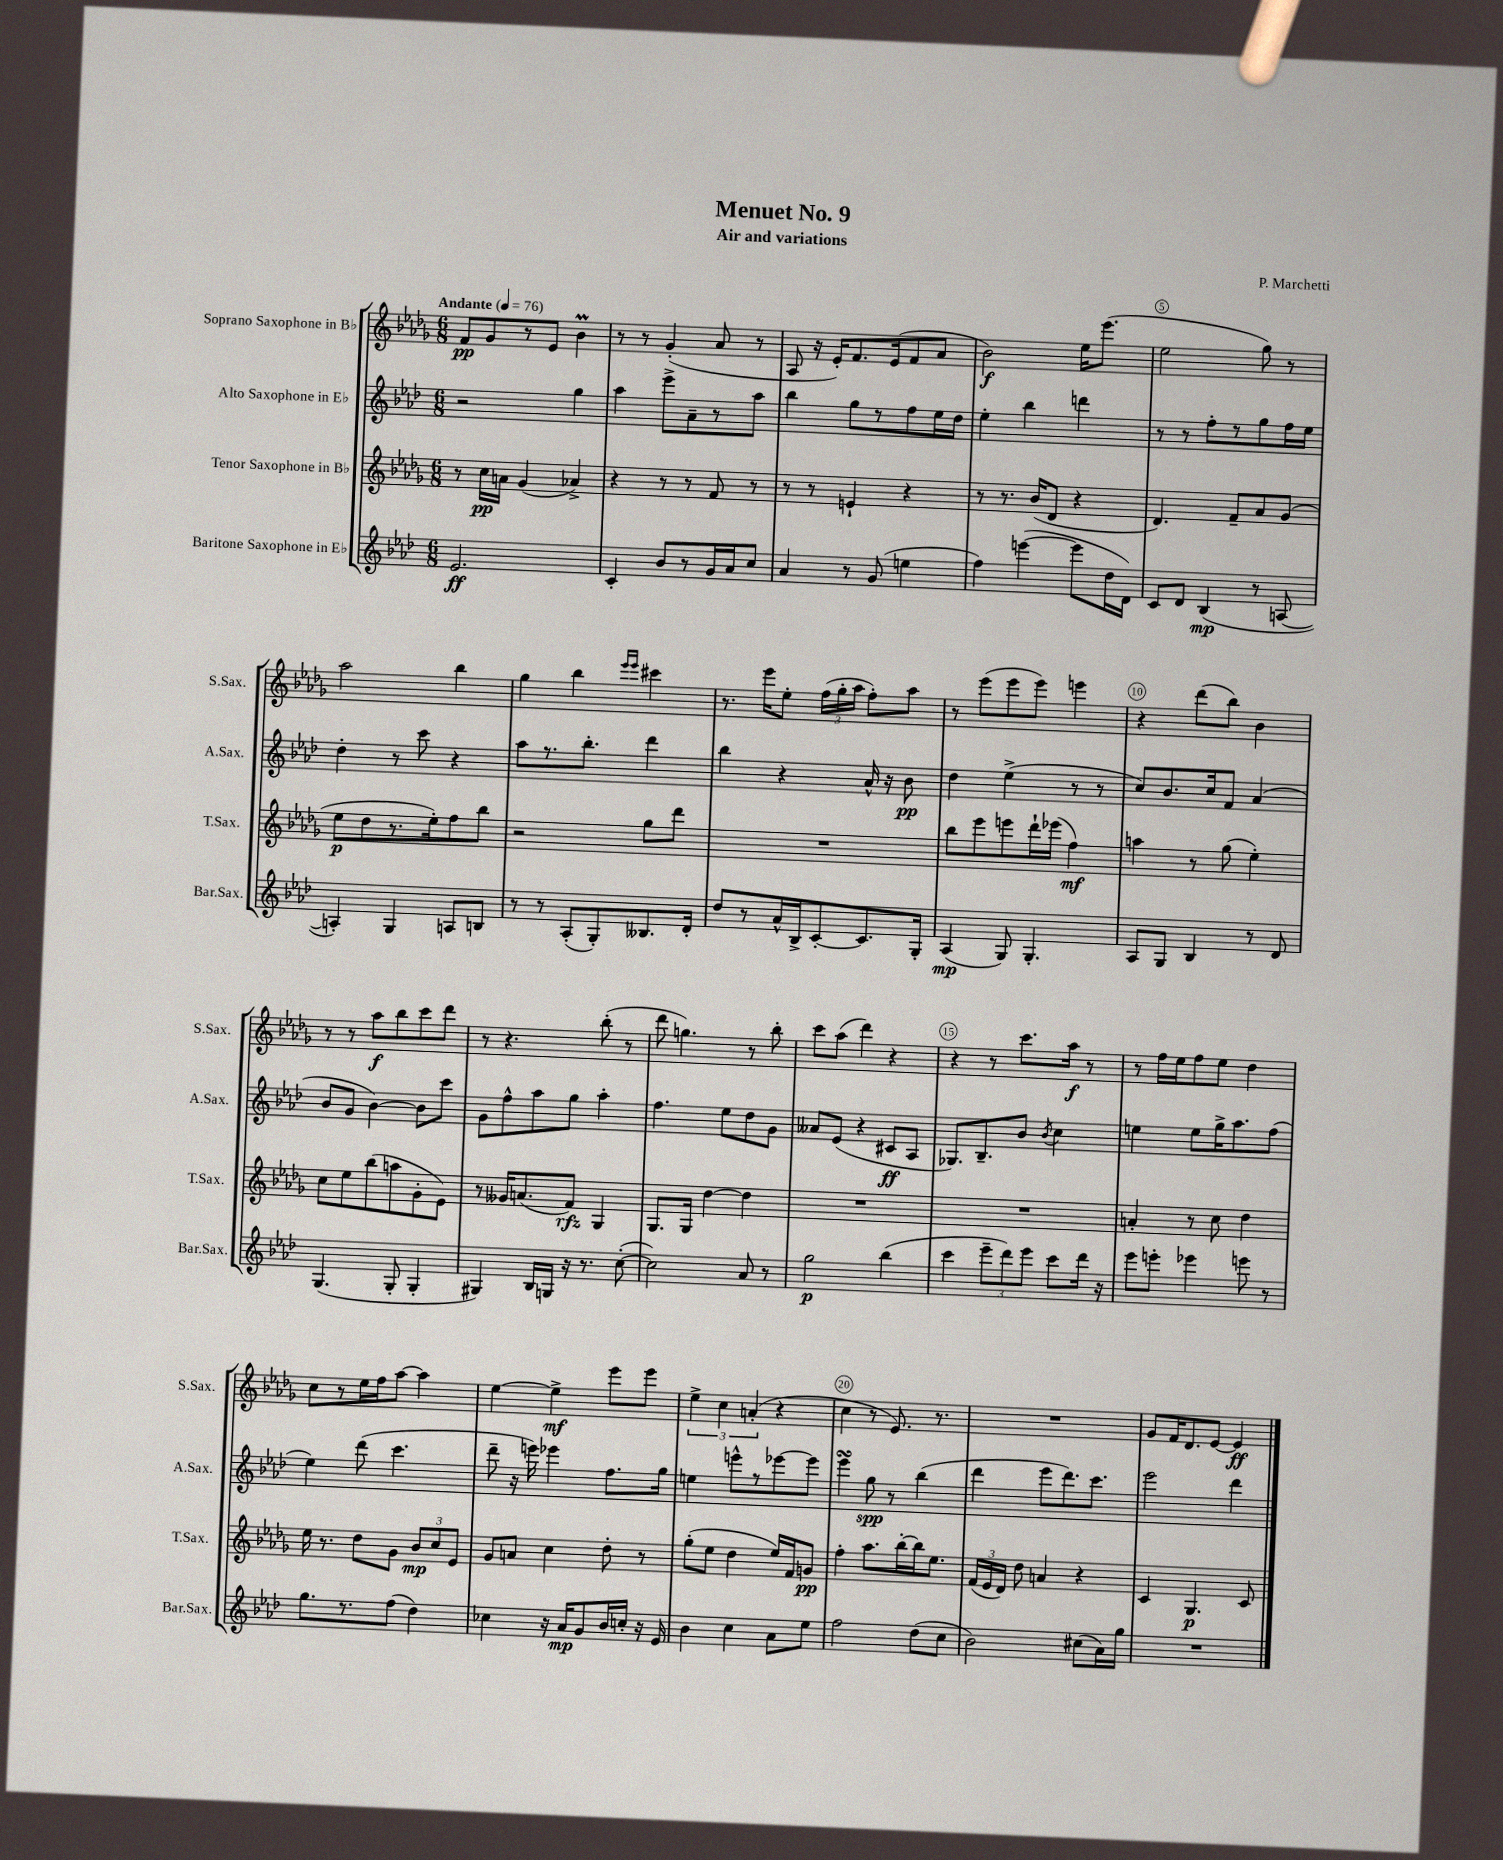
\header { title = "Menuet No. 9" composer = "P. Marchetti" subtitle = "Air and variations" }
<<
\new StaffGroup <<
\new Staff = "s0" \with { instrumentName = "Soprano Saxophone in Bb" shortInstrumentName = "S.Sax." } {
    \clef treble \key des \major \numericTimeSignature \time 6/8 \tempo "Andante" 4 = 76
    \autoBeamOff f'8[\pp ges'8 r8 ees'8] bes'4\prall |
    r8 r8 ges'4-.( aes'8 r8 |
    aes8 r16 ees'16[-.) f'8. ees'16( f'8 aes'8] |
    bes'2\f) ees''16[ ees'''8.]( |
    ees''2 ges''8) r8 |
    aes''2 bes''4 |
    ges''4 bes''4 \grace { ees'''16[ ees'''16] } cis'''4 |
    r8. ees'''16[ ees''8]-. \tuplet 3/2 { f''16[( ges''16-. aes''16] } f''8[-.) aes''8] |
    r8 ees'''8[( ees'''8 ees'''8]) e'''4 |
    r4 des'''8[( bes''8]) bes'4 |
    r8 r8 aes''8[\f bes''8 c'''8 des'''8] |
    r8 r4. bes''8-.( r8 |
    des'''8 g''4.) r8 bes''8-. |
    c'''8[ aes''8]( des'''4) r4 |
    r4 r8 c'''8.[ aes''16]\f r8 |
    r8 f''16[ ees''16 f''8 ees''8] des''4 |
    c''8[ r8 ees''16 f''16 aes''8]~ aes''4 |
    ees''4~ ees''4->\mf ees'''8[ ees'''8] |
    \tuplet 3/2 { ees''4-> c''4 a'4-.( } r4 |
    c''4 r8 ees'8.) r8. |
    R2. |
    ges'8[ f'16 des'8. ees'8]~ ees'4\ff \bar "|." |
}
\new Staff = "s1" \with { instrumentName = "Alto Saxophone in Eb" shortInstrumentName = "A.Sax." } {
    \clef treble \key aes \major \numericTimeSignature \time 6/8
    \autoBeamOff r2 g''4 |
    aes''4 ees'''8[-> aes'8-- r8 aes''8] |
    bes''4 g''8[ r8 f''8 ees''16 des''16] |
    ees''4-. bes''4 d'''4 |
    r8 r8 f''8[-. r8 g''8 f''16 ees''16] |
    des''4-. r8 c'''8 r4 |
    aes''8[ r8. bes''8.]-. des'''4 |
    bes''4 r4 aes'16-^ r16 bes'8\pp |
    des''4 ees''4->( r8 r8 |
    c''8[) bes'8. c''16 f'8] aes'4( |
    bes'8[ g'8] bes'4~) bes'8[ c'''8] |
    g'8[ f''8-^ aes''8 g''8] aes''4-. |
    f''4. ees''8[ des''8 g'8] |
    aeses'8[ ees'8]( r4 cis'8[\ff aes8] |
    ges8.[) bes8.-- bes'8] \acciaccatura { bes'8 } c''4 |
    e''4 e''8[ g''16-> aes''8. f''8]( |
    ees''4) des'''8( c'''4. |
    des'''8-- r16 e'''16) ees'''4 f''8.[ g''16] |
    e''4 e'''8[-^ r8 ees'''8~ ees'''8] |
    ees'''4\turn g''8\spp r8 bes''4( |
    des'''4 ees'''8[ des'''8.) c'''8.] |
    ees'''2 des'''4 \bar "|." |
}
\new Staff = "s2" \with { instrumentName = "Tenor Saxophone in Bb" shortInstrumentName = "T.Sax." } {
    \clef treble \key des \major \numericTimeSignature \time 6/8
    \autoBeamOff r8 c''16[\pp a'16] ges'4( aes'4->) |
    r4 r8 r8 f'8 r8 |
    r8 r8 e'4-! r4 |
    r8 r8. bes'16[( des'8] r4 |
    des'4.) f'8[-- aes'8 ges'8]( |
    ees''8[\p des''8 r8. ees''16-.) f''8 bes''8] |
    r2 ges''8[ des'''8] |
    R2. |
    bes''8[ ees'''8 e'''8 des'''16-! ees'''16]( f''4\mf) |
    a''4 r8 ges''8( ees''4-.) |
    c''8[ ees''8 bes''8( a''8 ges'8-. ees'8]) |
    r8 geses'16[ a'8.( f'8]\rfz) ges4 |
    ges8.[ ges16] des''4~ des''4 |
    R2. |
    R2. |
    a'4-. r8 c''8 des''4 |
    ees''16 r8. des''8[ ges'8] \tuplet 3/2 { bes'8[\mp c''8 ees'8] } |
    ges'8[ a'8] c''4 des''8-. r8 |
    ges''8[-.( ees''8] des''4 ees''16[) f'16 g'8]\pp |
    f''4-. aes''8.[ bes''16~-. bes''16 ees''8.] |
    \tuplet 3/2 { f'16[( ees'16 des'16]) } des''8 a'4 r4 |
    c'4 ges4.\p c'8 \bar "|." |
}
\new Staff = "s3" \with { instrumentName = "Baritone Saxophone in Eb" shortInstrumentName = "Bar.Sax." } {
    \clef treble \key aes \major \numericTimeSignature \time 6/8
    \autoBeamOff ees'2.\ff |
    c'4-. bes'8[ r8 g'16 aes'16 c''8] |
    aes'4 r8 g'8( e''4 |
    f''4) e'''4~( e'''8[ des''16 des'16]) |
    c'8[ des'8] bes4\mp( r8 a8~ |
    a4-.) g4 a8[ b8] |
    r8 r8 aes8[-.( g8-.) beses8. des'16]-. |
    des''8[ r8 aes'16-^ bes16-> c'8~-. c'8. g16]-. |
    aes4\mp( g8) g4.-. |
    aes8[ g8] bes4 r8 des'8 |
    g4.( g8-. g4-. |
    gis4) bes16[ g16] r16 r8. c''8~-.( |
    c''2) aes'8 r8 |
    g''2\p bes''4( |
    c'''4 \tuplet 3/2 { ees'''8[-- des'''8) ees'''8] } c'''8[ des'''16] r16 |
    ees'''8[ e'''8]-. ees'''4 e'''8 r8 |
    g''8.[ r8. f''8]( des''4) |
    ces''4 r16 aes'16[\mp g'8 bes'16 c''16]-. r16 ees'16 |
    bes'4 c''4 aes'8[ ees''8] |
    f''2 des''8[( c''8] |
    bes'2) cis''8[( aes'16) g''16] |
    R2. \bar "|." |
}
>>
>>
\layout { \context { \Score \override BarNumber.break-visibility = ##(#f #t #t) barNumberVisibility = #(every-nth-bar-number-visible 5) \override BarNumber.stencil = #(make-stencil-circler 0.1 0.3 ly:text-interface::print) } }
